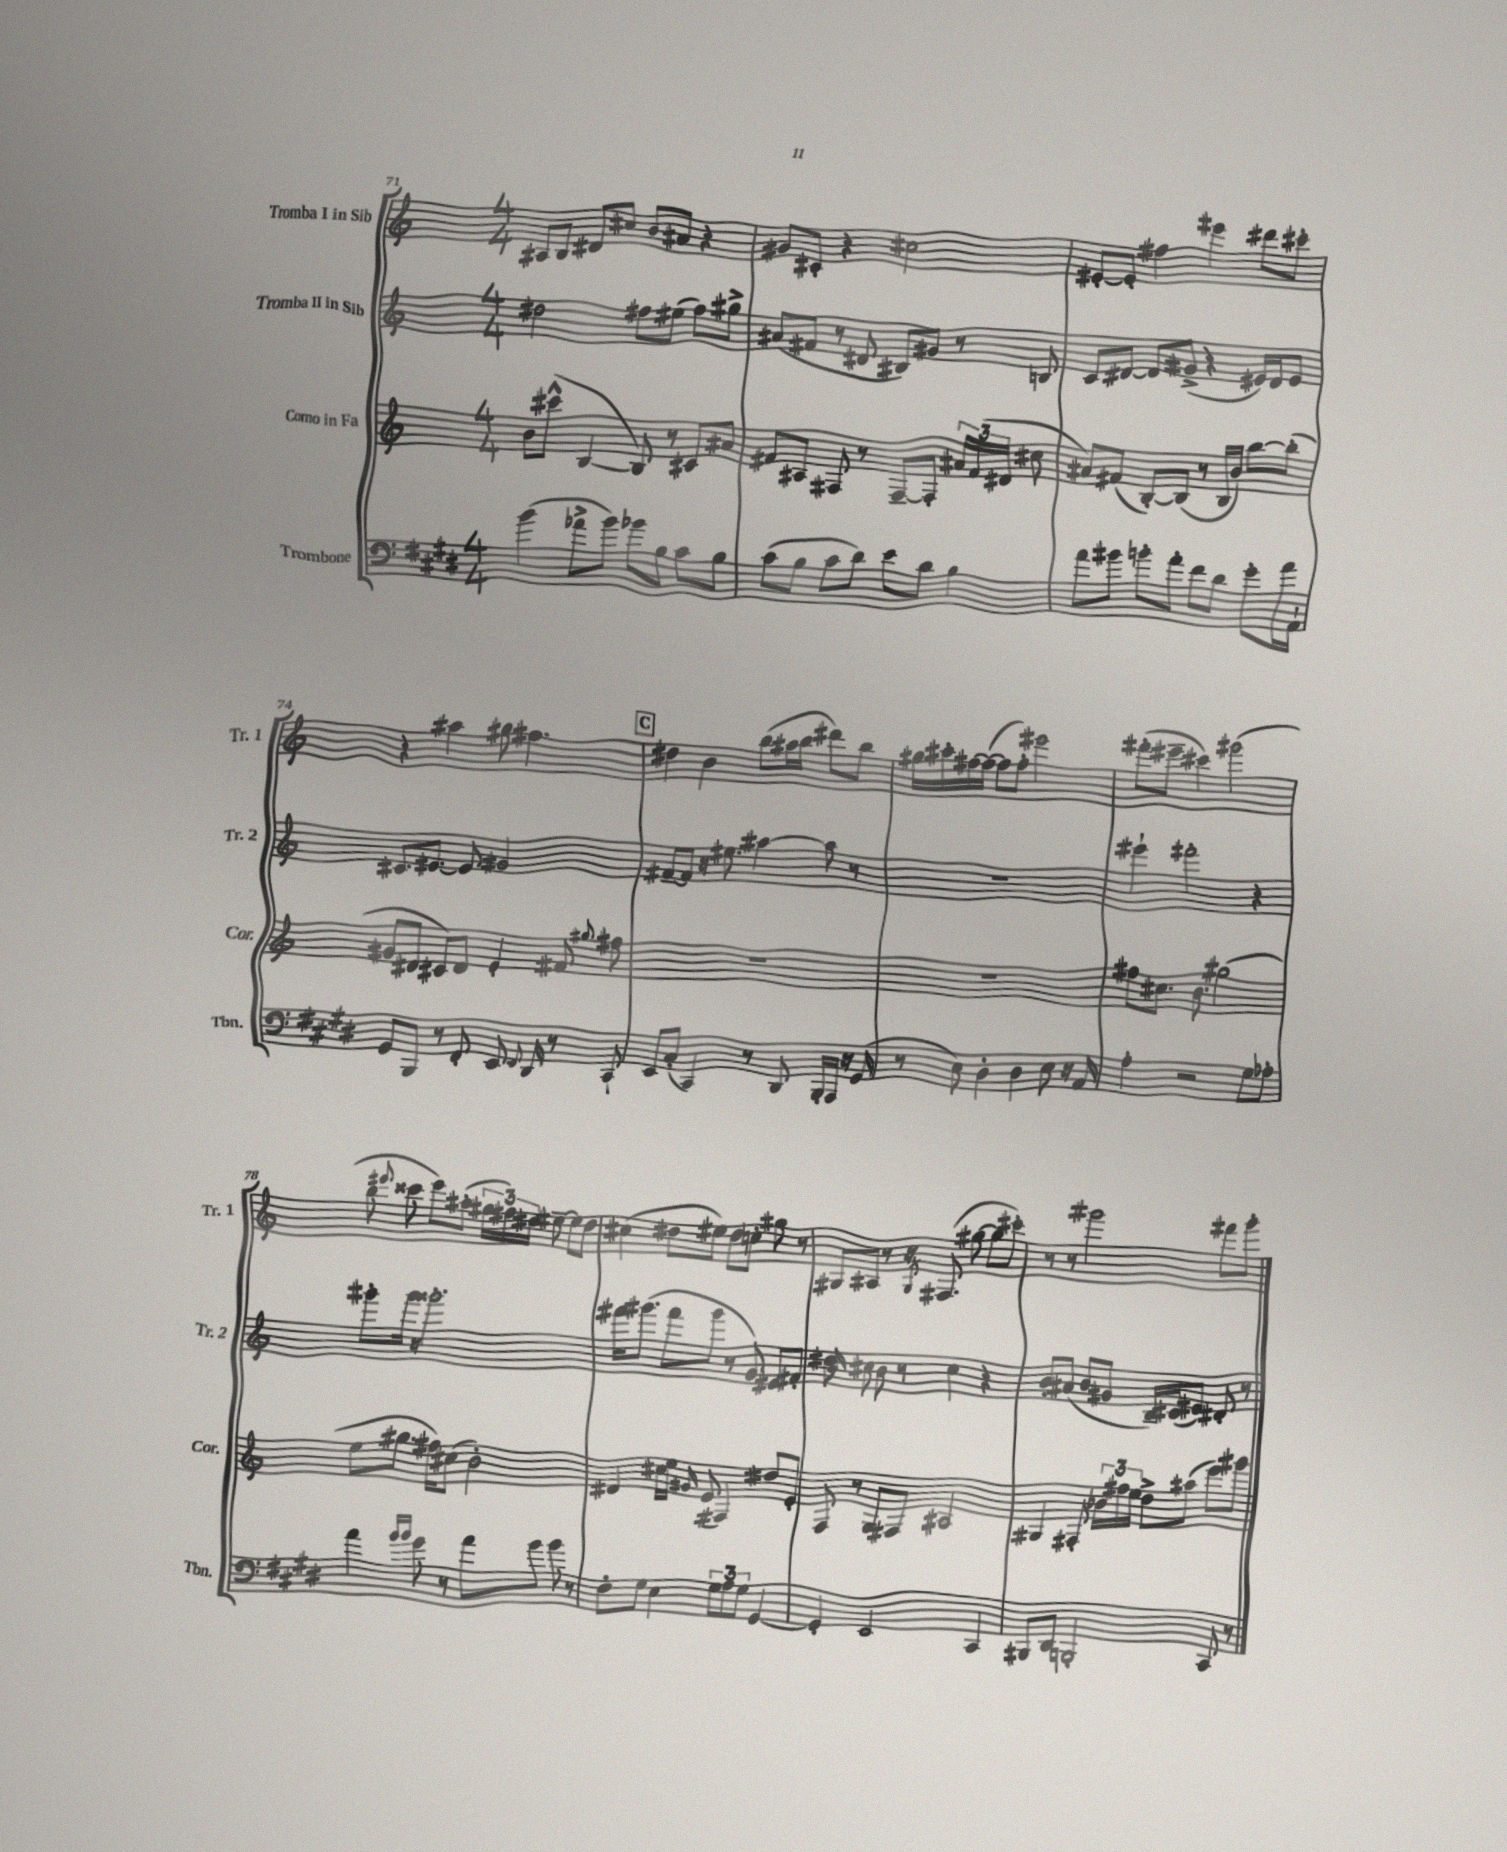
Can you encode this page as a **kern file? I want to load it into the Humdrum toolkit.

**kern	**kern	**kern	**kern
*part4	*part3	*part2	*part1
*staff4	*staff3	*staff2	*staff1
*I"Trombone	*I"Corno in Fa	*I"Tromba II in Sib	*I"Tromba I in Sib
*I'Tbn.	*I'Cor.	*I'Tr. 2	*I'Tr. 1
*clefF4	*clefG2	*clefG2	*clefG2
*k[f#c#g#d#]	*k[]	*k[]	*k[]
*M4/4	*M4/4	*M4/4	*M4/4
=71	=71	=71	=71
(4b\	8b\L	2dd#X\	8A#X/L
.	(8ccc#X^^\J	.	8B/J
8a-X^\L	[4B/	.	8d#X/L
8b\J)	.	.	8cc#X/J
8b-X\L	8B/])	8ff#X\L	8b/L
8B\J	8r	(8ee#X\J	8a#X/J
8c#\L	8c#X/L	8ff#\L)	4r
8B\J	8a#X/J	8gg#X^\J	.
=72	=72	=72	=72
(8c#\L	8f#X/L	(8a#X/L	8g#X/L
8B\J	8A#X/J	8f#X/J	8c#X'/J
8c#\L	8F#X/	8r	4r
8d#\J)	8r	8d#X/	.
8e\L	[8F#~/L	8B#X/L)	2cc#X\
8d#\J	8F#'/J]	8g#X/J	.
4B\	24a#X/LL	8r	.
.	(24f#/	.	.
.	24d#X/JJ	.	.
.	8cc#X\	8Bn/	.
=73	=73	=73	=73
8a\L	8a#X/L)	8c/L	[8e#X'/L
8b#X\J	(8f#X/J	[8d#X/J	8e#'/J]
8bn'\L	[8B'/L)	8d#/L]	4ff#X\
8a'\J	(8B/J]	(8g#X^/J	.
8f#\L	8r	4r	4eee#X\
8d#\J	16B/LL	.	.
.	16b/JJ)	.	.
8g#'\L	[8bb\L	16e#X/LL)	8ddd#X\L
.	.	16d#/J	.
16a\L	(8bb'\J]	8e#/J	8ccc#X'\J
16AA`\JJ	.	.	.
!!LO:LB:g=z
=74	=74	=74	=74
8GG#/L	8g#X/L	8.c#X/L	4r
8BBB/J	8d#X/J	.	.
.	.	[8.e#X/J	.
8r	8c#X/L)	.	4aa#X\
8FF#'/	8d#/J	8e#/]	.
8.EE/	4e'/	2g#X/	8gg#X\
.	.	.	4.ff#X\
8qqFF#/	.	.	.
16DD#/	.	.	.
8r	8f#X/	.	.
.	8qqgg#X/	.	.
8CC#`/	8ff#X\	.	.
!!LO:REH:place=s1:t=C
=75	=75	=75	=75
8EE/L	1r	[8f#X~/L	4dd#X\
(8C#'/J	.	8f#/J]	.
4CC#/)	.	16r	4b\
.	.	8.ee#X\	.
8r	.	[4aa#X\	(8bb\L
8DD#/	.	.	16aa#X\L
.	.	.	16bb\JJ
16BBB'/LL	.	8aa#\]	8ddd#X\L)
16AAA/JJ	.	.	.
16r	.	8r	8bb\J
(16GG#/	.	.	.
=76	=76	=76	=76
8r	1r	1r	16gg#X\LL
.	.	.	16aa#X'\
8E\)	.	.	[16ff#X\
.	.	.	(16ff#\JJ_
4D#'\	.	.	8ff#\L]
.	.	.	8ff#'\J)
4D#\	.	.	2eee#X\
8E\	.	.	.
16r	.	.	.
16AA/	.	.	.
=77	=77	=77	=77
4A'\	8ff#X\L	4eee#X`\	(8fff#X'\L
.	8.cc#X\J	.	8eee#X~\J
2r	.	2fff#X'\	4ccc#X\)
.	8.b\	.	.
.	(2gg#X\	.	(2ggg#X\
8G#\L	.	4r	.
8A-X'\J	.	.	.
!!LO:LB:g=z
=78	=78	=78	=78
4a\	8ee\L	8ggg#X'\L	8bb\
.	.	.	8qqeee#X/
.	8.gg#X\J	16ggg#\Jk	8ccc##X\
.	.	16r	.
16qqb/LL	.	.	.
16qqb/JJ	.	.	.
8g#\	.	2.ggg##X'\	8eee#\L)
.	16ff#X\KL)	.	.
8r	(8cc#X\J	.	(8aa#X'\J
8a\L	2b'\)	.	24gg#X\LL
.	.	.	24ff#X\)
.	.	.	24dd#X\JJ
8b\J	.	.	[8ee#X~\
8b\	.	.	8ee#\L]
8r	.	.	8dd#\J
=79	=79	=79	=79
8F#'\L	4d#X/	16fff#X\KL	(4cc#X\
.	.	(8.ggg#X\J	.
8G#\J	.	.	.
4E\	16cc#X\LL	8fff#\L	8dd#X\L
.	16ee\JJ	.	.
.	16qqg#X/	.	.
.	(8e/	8ggg#\J	8ee#X\J)
12G#\L	4F#X/)	8r	8dd#\L
12A\	.	.	.
.	.	8g/)	8ccn'\J
12G#\J	.	.	.
[4GG#/	8dd#X/L	8e#X/L	8gg#X\
.	8e'/J	8f#X'/J	8r
=80	=80	=80	=80
4GG#'/]	8F/	8dd#X\	8G#X/L
.	.	16qqb/	.
.	8r	8cc#X\	8A#X/J
2EE/	8G/L	8b\	8r
.	8F#X/J	8r	16r
.	.	.	8qG#/
.	.	.	(8.F#X/
.	2A#X/	4cc#\	.
.	.	.	[8gg#X\
4CC#/	.	4r	8gg#\L]
.	.	.	8ccc#X'\J)
=81	=81	=81	=81
8BBB#X/L	4G#X/	8b'/L	8r
8DD#/J	.	(8a#X/J	8r
2BBBn'/	8F#X'/	8b/L	2ggg#X\
.	24b-X\LL	8g#X/J	.
.	24ff#X\	.	.
.	24ee\JJ	.	.
.	8dd^\L	16B~/LL)	.
.	.	(16c#X/J	.
.	(8aa#X\J	8e#X/J)	.
8CC#/	8eee\L)	8d#X'/	8fff#X\L
8r	8ggg#X\J	8r	8ggg#'\J
==	==	==	==
*-	*-	*-	*-
